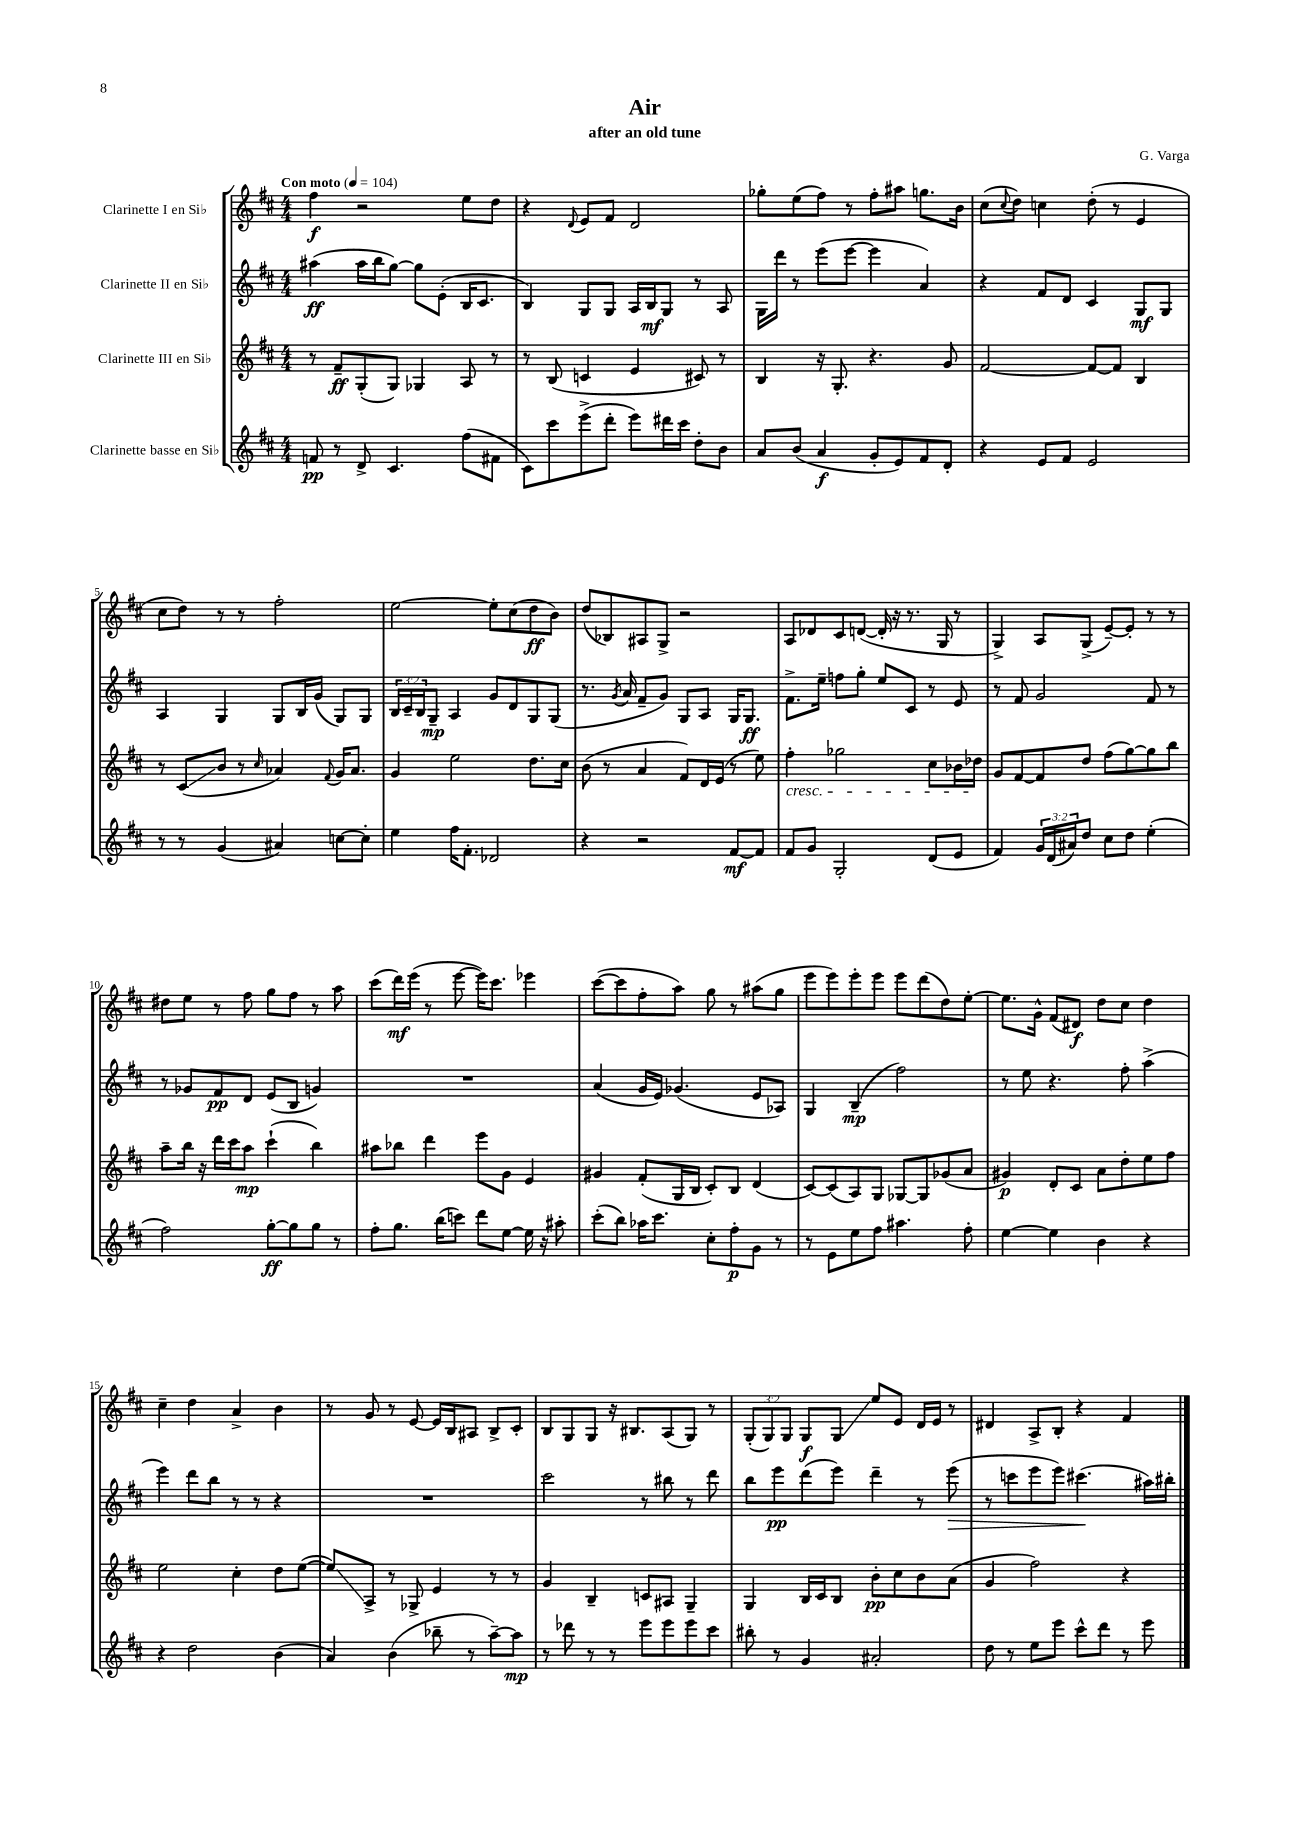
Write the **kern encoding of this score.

**kern	**kern	**kern	**kern
*staff4	*staff3	*staff2	*staff1
*clefG2	*clefG2	*clefG2	*clefG2
*k[f#c#]	*k[f#c#]	*k[f#c#]	*k[f#c#]
*M4/4	*M4/4	*M4/4	*M4/4
*MM104	*MM104	*MM104	*MM104
8f/	8r	(4aa#\	4ff#\
8r	8f#~/L	.	.
8d^/	(8G'/	16aa#\LL	2r
.	.	16bb\J	.
4.c#/	8G/J)	[8gg\J)	.
.	4G-/	8gg\]L	.
.	.	(8e'\J	.
(8ff#\L	8A/	16B/LK	8ee\L
.	.	8.c#/J	.
8f#\J	8r	.	8dd\J
=	=	=	=
8c#\L)	8r	4B/)	4r
8ccc#\	(8B/	.	.
.	.	.	8qqd/
(8eee^\	4c/	8G/L	8e/L
8ddd'\J	.	8G/J	8f#/J
8eee\L)	4e/	16A/LL	2d/
.	.	16B/J	.
16ddd#\L	.	8G/J	.
16ccc#\JJ	.	.	.
8dd'\L	8c#/)	8r	.
8b\J	8r	8A/	.
=	=	=	=
8a/L	4B/	16G\LL	8gg-'\L
.	.	16ddd\JJ	.
(8b/J	.	8r	(8ee\
4a/	16r	(8eee\L	8ff#\J)
.	8.G'/	.	.
.	.	[8eee\J	8r
8g'/L	4.r	4eee\]	8ff#'\L
8e/)	.	.	8aa#\J
8f#/	.	4a/)	8.gg\L
8d'/J	8g/	.	.
.	.	.	16b\Jk
=	=	=	=
4r	[2f#/	4r	(8cc#\L
.	.	.	8qqcc#/
.	.	.	8dd\J)
8e/L	.	8f#/L	4cc\
8f#/J	.	8d/J	.
2e/	8f#/_L	4c#/	(8dd'\
.	8f#/]J	.	8r
.	4B/	8G/L	4e/
.	.	8G/J	.
=	=	=	=
8r	8r	4A/	8cc#\L
8r	(8c#/L	.	8dd\J)
(4g/	8b/J	4G/	8r
.	8r	.	8r
.	16qqcc#/	.	.
4a#/)	4a-/)	8G/L	2ff#'\
.	.	16B/L	.
.	.	(16g/JJ	.
.	8qqf#/	.	.
[8cc\L	16g/LK	8G/L)	.
.	8.a-/J	.	.
8cc'\]J	.	8G/J	.
=	=	=	=
4ee\	4g/	24B/LL	[2ee\
.	.	24c#~/	.
.	.	24B/J	.
.	.	8G~/J	.
16ff#\LK	2ee\	4A/	.
8.f#'\J	.	.	.
2d-/	.	8g/L	8ee'\]L
.	.	8d/	(8cc#\
.	8.dd\L	8G/	8dd\
.	.	(8G/J	8b\J)
.	16cc#\Jk	.	.
=	=	=	=
4r	(8b\	8.r	(8dd/L
.	8r	.	8B-/)
.	.	8qg/	.
.	.	16a/	.
2r	4a/	8f#~/L	8A#/
.	.	8g/J)	8G^/J
.	8f#/L)	8G/L	2r
.	16d/L	8A/J	.
.	(16e/JJ	.	.
[8f#/L	8r	16G/LK	.
.	.	8.G/J	.
8f#/]J	8ee\)	.	.
=	=	=	=
8f#/L	4ff#'\	8.f#^\L	8A/L
8g/J	.	.	8d-/
.	.	16ee~\Jk	.
2G'/	2gg-\	8ff\L	8c#/
.	.	8gg'\J	([8d/J
.	.	8ee/L	16d'/]
.	.	.	16r
.	.	8c#/J	8.r
(8d/L	8cc#\L	8r	.
.	.	.	16G/
8e/J	16b-\L	8e/	8r
.	16dd-\JJ	.	.
=	=	=	=
4f#/)	8g/L	8r	4G^/)
.	[8f#/	8f#/	.
24g/LL	8f#/]	2g/	8A/L
(24d/	.	.	.
24a#/J)	.	.	.
8dd/J	8dd/J	.	(8G^/J
8cc#\L	(8ff#\L	.	[8e~/L)
8dd\J	[8gg\)	.	8e'/]J
(4ee'\	8gg\]	8f#/	8r
.	8bb\J	8r	8r
=	=	=	=
2ff#\)	8aa~\L	8r	8dd#\L
.	16bb\Jk	8g-/L	8ee\J
.	16r	.	.
.	16ddd\LL	8f#/	8r
.	16ccc#\J	.	.
.	8aa\J	8d/J	8ff#\
[8gg'\L	(4ccc#`\	(8e/L	8gg\L
8gg\]	.	8B/J	8ff#\J
8gg\J	4bb\)	4g/)	8r
8r	.	.	8aa\
=	=	=	=
8ff#'\L	8aa#\L	1r	(8ccc#\L
8.gg\J	8bb-\J	.	16ddd\L)
.	.	.	(16eee\JJ
.	4ddd\	.	8r
(16bb\LK	.	.	.
8ccc\J)	.	.	[8eee\
8ddd\L	8eee\L	.	16eee\]LK)
.	.	.	8.ccc#\J
[8ee\J	8g\J	.	.
16ee\]	4e/	.	4eee-\
16r	.	.	.
8aa#'\	.	.	.
=	=	=	=
(8ccc#'\L	4g#/	(4a/	([8ccc#\L
8bb\J)	.	.	8ccc#\]
16aa-\LK	(8f#'/L	16g/LL	8ff#'\
8.ccc#\J	.	16e/JJ)	.
.	16G/L	(4.g-/	8aa\J)
.	16B/JJ	.	.
8cc#'\L	8c#'/L)	.	8gg\
8ff#'\	8B/J	.	8r
8g\J	(4d/	8e/L	(8aa#\L
8r	.	8A-/J)	8gg\J
=	=	=	=
8r	[8c#/L)	4G/	8eee\L
8e\L	(8c#/]	.	8eee\)
8ee\	8A/)	(4B~/	8eee'\
8ff#\J	8G/J	.	8eee\J
4.aa#\	[8G-/L	2ff#\)	8eee\L
.	8G-/]	.	(8ddd\
.	(8g-/	.	8dd\)
8ff#'\	8a/J	.	[8ee'\J
=	=	=	=
[4ee\	4g#/)	8r	8.ee\]L
.	.	8ee\	.
.	.	.	16g^^\Jk
4ee\]	8d'/L	4.r	(8f#/L
.	8c#/J	.	8d#/J)
4b\	8a\L	.	8dd\L
.	8dd'\	8ff#'\	8cc#\J
4r	8ee\	(4aa^\	4dd\
.	8ff#\J	.	.
=	=	=	=
4r	2ee\	4eee\)	4cc#~\
2dd\	.	8ddd\L	4dd\
.	.	8bb\J	.
.	4cc#'\	8r	4a^/
.	.	8r	.
(4b\	8dd\L	4r	4b\
.	([8ee\J	.	.
=	=	=	=
4a/)	8ee/]L)	1r	8r
.	8A^/J	.	8g/
(4b\	8r	.	8r
.	8G-^/	.	[8e/
8bb-~\	4e/	.	16e/]LL
.	.	.	16B/J
8r	.	.	8A#/J
[8aa~\L)	8r	.	8B^/L
8aa\]J	8r	.	8c#'/J
=	=	=	=
8r	4g/	2ccc#\	8B/L
8ddd-\	.	.	8G/
8r	4B~/	.	8G/J
8r	.	.	16r
.	.	.	8.B#/L
8eee\L	8c/L	8r	.
8eee\	8A#/J	8bb#\	(8A/
8eee\	4G~/	8r	8G/J)
8ccc#\J	.	8ddd\	8r
=	=	=	=
8bb#'\	4G/	8bb\L	(12G'/L
.	.	.	12G/)
8r	.	8eee\	.
.	.	.	12G/J
4g/	16B/LL	(8ddd\	8G/L
.	16c#/J	.	.
.	8B/J	8eee\J)	8G/J
2a#'/	8b'\L	4ddd~\	8ee/L
.	8cc#\	.	8e/J
.	8b\	8r	16d/LL
.	.	.	16e/JJ
.	(8a\J	(8eee\	8r
=	=	=	=
8dd\	4g/	8r	4d#/
8r	.	8ccc\L	.
8ee\L	2ff#\)	8eee\	8A^/L
8eee\J	.	8eee\J)	8B'/J
8ccc#^^\L	.	(4.ccc#\	4r
8ddd\J	.	.	.
8r	4r	.	4f#/
8eee\	.	16aa#\LL)	.
.	.	16bb#'\JJ	.
==	==	==	==
*-	*-	*-	*-
